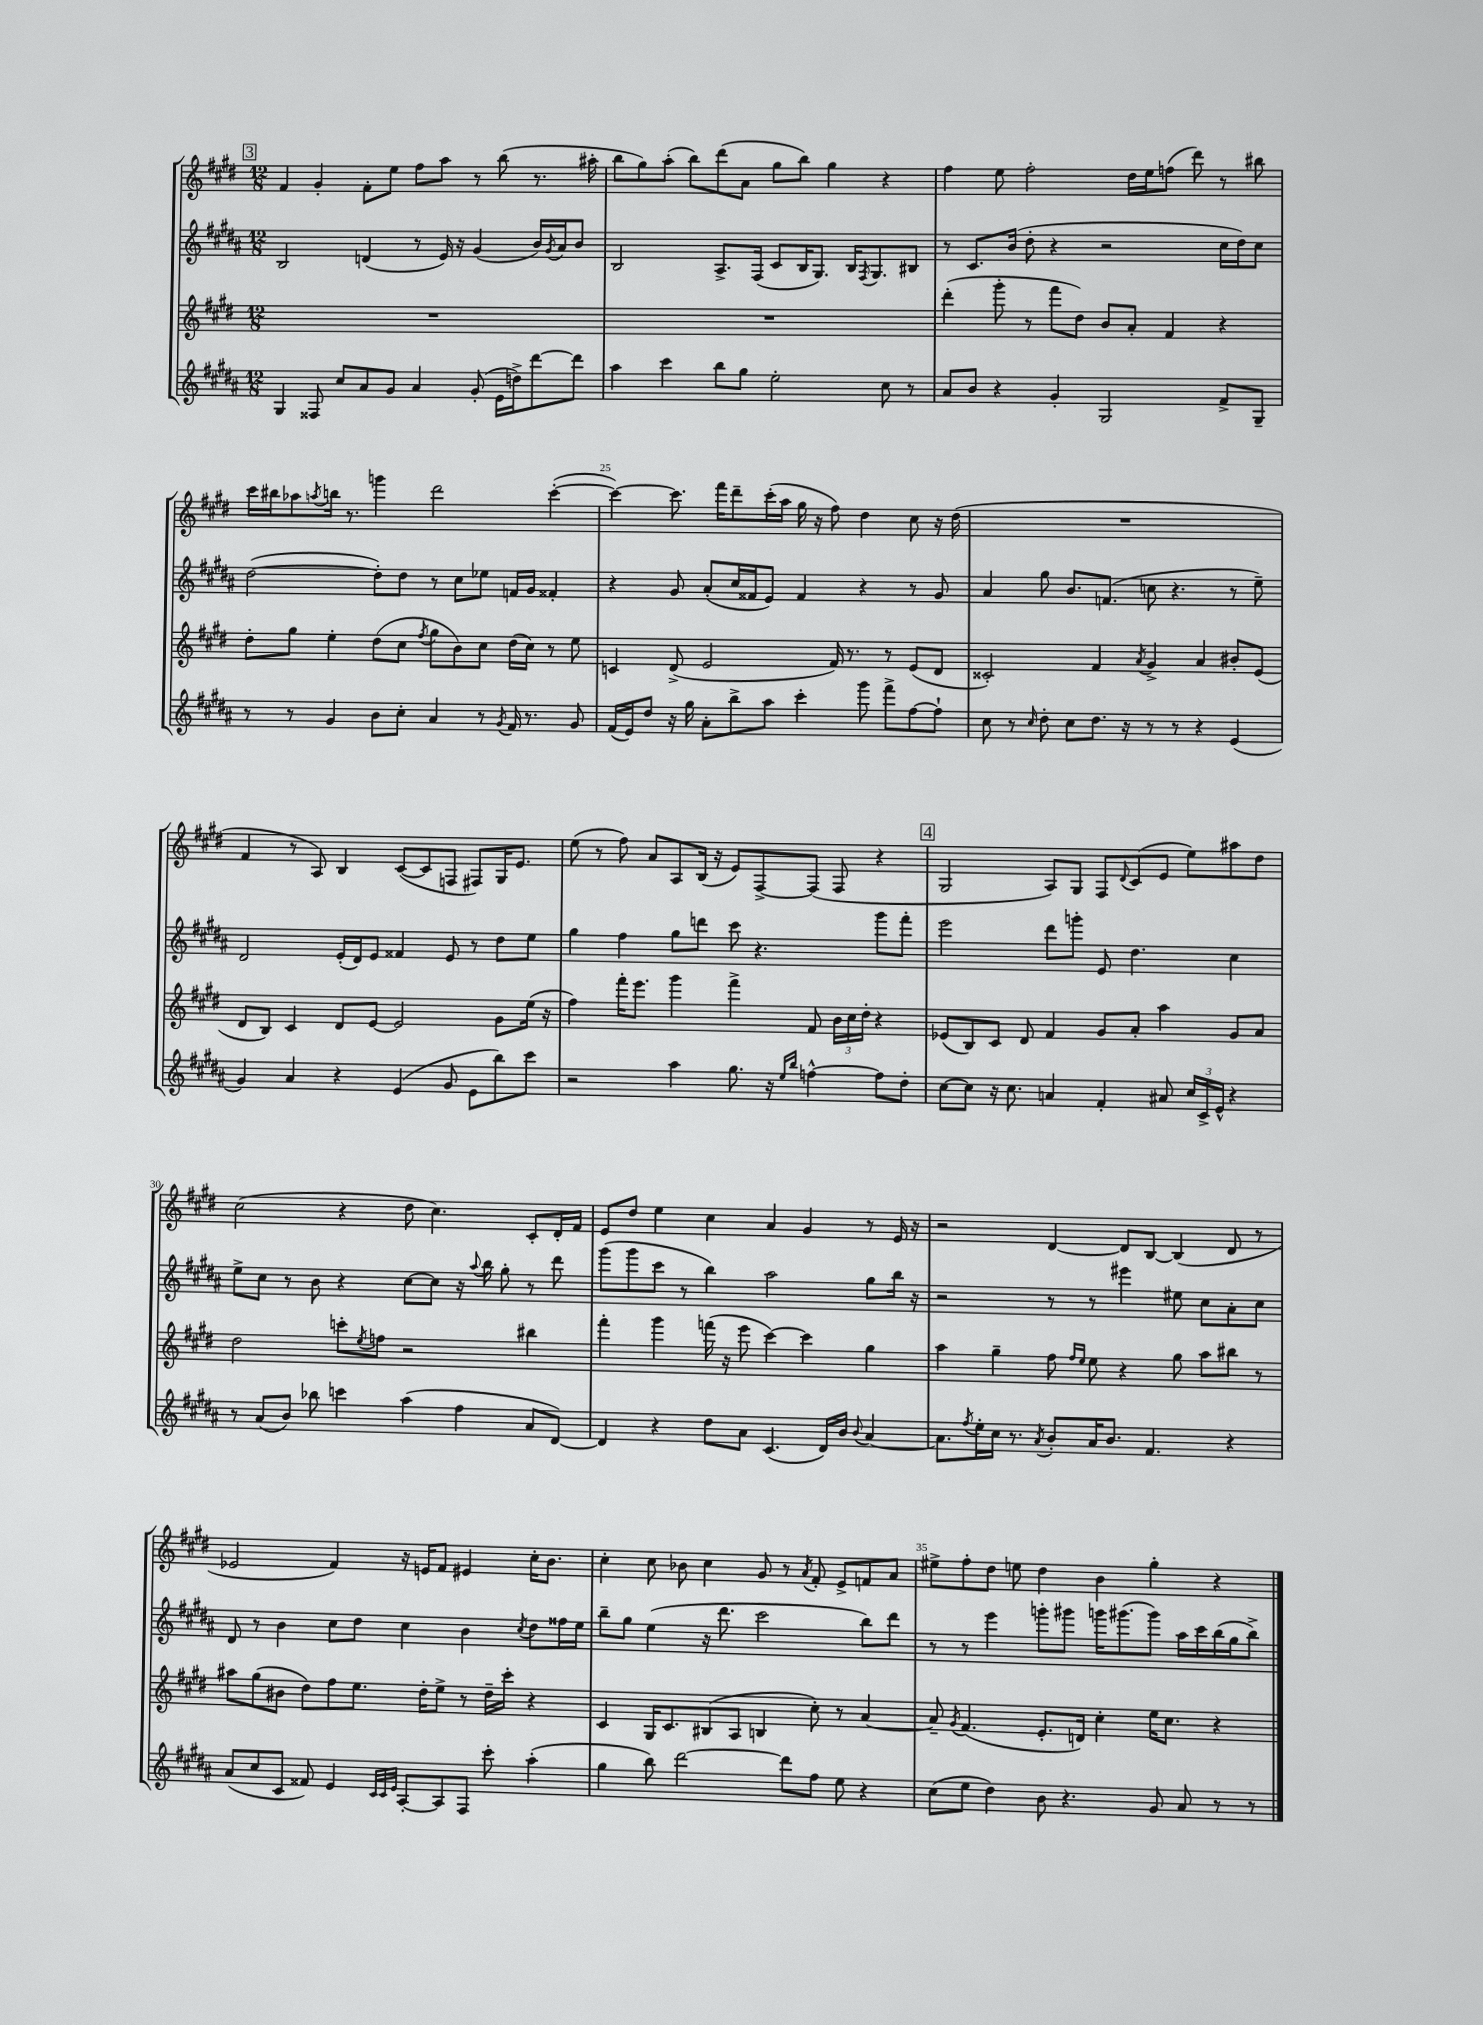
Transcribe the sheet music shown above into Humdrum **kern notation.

**kern	**kern	**kern	**kern
*staff4	*staff3	*staff2	*staff1
*clefG2	*clefG2	*clefG2	*clefG2
*k[f#c#g#d#a#]	*k[f#c#g#d#]	*k[f#c#g#d#a#]	*k[f#c#g#d#]
*M12/8	*M12/8	*M12/8	*M12/8
4G#	1.r	2B	4f#
8F##	.	.	4g#'
8cc#	.	.	.
8a#	.	(4d	8f#'
8g#	.	.	8ee
4a#	.	8r	8ff#
.	.	16e)	8aa
.	.	16r	.
(8g#'	.	(4g#	8r
16e	.	.	(8bb
16dd^)	.	.	.
[8ddd#	.	16b)	8.r
.	.	8qg#	.
.	.	16a#	.
8ddd#]	.	8b	.
.	.	.	16aa#'
=	=	=	=
4aa#	1.r	2B	8bb
.	.	.	8gg#)
4ccc#	.	.	(8aa'
.	.	.	8bb)
8bb	.	8.A#^	(8ddd#
8gg#	.	.	8a
.	.	(16F#	.
2ee'	.	8c#	8gg#
.	.	16B	8bb)
.	.	8.G#)	.
.	.	.	4gg#
.	.	16B	.
.	.	8qF#	.
.	.	8.G#	.
8cc#	.	.	4r
8r	.	8B#	.
=	=	=	=
8a#	(4ddd#'	8r	4ff#
8b	.	8.c#	.
4r	8ggg#'	.	8ee
.	.	(16b	.
.	8r	8dd#'	2ff#'
4g#'	8fff#	4r	.
.	8dd#)	.	.
2G#	8b	2r	.
.	8a'	.	16dd#
.	.	.	16ee
.	4f#	.	(8ff
.	.	.	8ddd#)
8f#^	4r	16cc#	8r
.	.	16dd#)	.
8G#~	.	8cc#	8bb#
=	=	=	=
8r	8dd#'	([2dd#	16ccc#
.	.	.	16bb#
8r	8gg#	.	8aa-
.	.	.	8qaa
4g#	4ee'	.	16bb
.	.	.	8.r
8b	(8dd#	8dd#'])	4ggg
8cc#'	8cc#	8dd#	.
.	8qff#	.	.
4a#	8gg#	8r	2ddd#
.	8b)	8cc#	.
8r	8cc#	8ee-	.
8qg#	.	.	.
16f#	(16dd#	16f	.
8.r	16cc#)	16g#	.
.	8r	4f##'	([4ccc#'
8g#	8ee	.	.
=	=	=	=
(16f#	4c	4r	4ccc#_)
16e)	.	.	.
8dd#	.	.	.
16r	(8d#^	8g#	8.ccc#]
16gg#	.	.	.
8a#'	2e	(8a#'	.
.	.	.	16fff#
8bb^	.	16cc#	8ddd#~
.	.	16f##	.
8aa#	.	8e)	(16ccc#'
.	.	.	16aa
4ccc#'	.	4f##	16gg#
.	.	.	16r
.	16f#)	.	8ff#)
.	8.r	.	.
8ggg#	.	4r	4dd#
8fff#^	8r	.	.
[8ff#	(8e	8r	8cc#
8ff#`]	8d#	8g#	16r
.	.	.	(16dd#
=	=	=	=
8cc#	2c##')	4a#	1.r
8r	.	.	.
16qqcc#	.	.	.
8dd#'	.	8gg#	.
8cc#	.	8.b	.
8.dd#	4f#	.	.
.	.	(8.f	.
16r	.	.	.
.	8qa	.	.
8r	4g#^	8cc	.
8r	.	4.r	.
4r	4a	.	.
(4e	8b#'	8r	.
.	(8e	8ee~)	.
=	=	=	=
4g#)	8d#	2d#	4f#
.	8B)	.	.
4a#	4c#	.	8r
.	.	.	8A)
4r	8d#	(16e'	4B
.	.	16d#)	.
.	[8e	8e	.
(4e	2e]	4f##	([8c#
.	.	.	8c#]
8g#	.	8e	8F
8e	.	8r	8F#)
8bb)	8g#	8dd#	16G#
.	.	.	8.e
8ccc#	(16ee	8ee	.
.	16r	.	.
=	=	=	=
2r	4ff#)	4gg#	(8ee
.	.	.	8r
.	16fff#'	4ff#	8ff#)
.	8.eee	.	.
.	.	.	8a
4aa#	4ggg#	8gg#	8A
.	.	8ddd	(16B
.	.	.	16r
8.gg#	4fff#^	8ccc#	8e)
.	.	4.r	[8F#^
16r	.	.	.
16qqee	.	.	.
16qqbb	.	.	.
[4ff^^	8f#	.	(8F#]
.	24b	.	8F#
.	24cc#	.	.
.	24dd#'	.	.
8ff]	4r	8ggg#	4r
8dd#'	.	8fff#'	.
=	=	=	=
[8cc#	(8e-	2eee	2G#
8cc#]	8B)	.	.
16r	8c#	.	.
8.cc#	.	.	.
.	8d#	.	.
4a	4f#	8ddd#	8A)
.	.	8ggg'	8G#
4f#'	8g#	8e	8F#
.	.	.	8qqd#
.	8a'	4.dd#	(8c#
8a#	4aa	.	8e
24cc#	.	.	8ee)
24c#^	.	.	.
24e^^	.	.	.
4r	8g#	4cc#	8aa#
.	8a	.	8dd#
=	=	=	=
8r	2dd#	8ee^	(2cc#
(8a#	.	8cc#	.
8b)	.	8r	.
8bb-	.	8b	.
4ccc	8ccc'	4r	4r
.	8qee	.	.
.	8ff	.	.
(4aa#	2r	[8cc#	8dd#
.	.	8cc#]	4.cc#)
4ff#	.	16r	.
.	.	8qqaa#	.
.	.	16bb	.
.	.	8gg#'	.
8a#	4bb#	8r	8c#'
[8d#)	.	8ddd#	16d#'
.	.	.	16f#
=	=	=	=
4d#]	4fff#'	(8ggg#	8e
.	.	8ggg#	8dd#
4r	4ggg#	8ccc#	4ee
.	.	8r	.
8dd#	(16fff	4bb)	4cc#
.	16r	.	.
8a#	8eee	.	.
(4.c#	[4ccc#)	2aa#	4a
.	4ccc#]	.	4g#
16d#)	.	.	.
16b	.	.	.
8qqb	.	.	.
[4a#	4gg#	8gg#	8r
.	.	16bb	16e
.	.	16r	16r
=	=	=	=
8.a#]	4aa	2r	2r
8qff#	.	.	.
16ee'	.	.	.
16cc#	4gg#~	.	.
8.r	.	.	.
8qa#	.	.	.
8b'	8ff#	8r	[4d#
.	16qqff#	.	.
.	16qqee	.	.
16a#	8ee	8r	.
8.b	.	.	.
.	4r	4eee#	8d#]
4.f#	.	.	[8B
.	8gg#	8ee#	(4B]
.	8aa	8cc#	.
4r	8bb#	8a#'	8d#
.	8r	8cc#	8r
=	=	=	=
(8a#	8aa#	8d#	2e-
8cc#	(8gg#	8r	.
8c#	8b#	4b	.
8f##)	8dd#)	.	.
4e	8ff#	8cc#	4f#)
.	8.ee	8dd#	.
32qqc#	.	.	.
32qqc#	.	.	.
32qqe	.	.	.
[8A#'	.	4cc#	16r
.	16dd#'	.	16e
8A#]	8ee^	.	8f#
8F#	8r	4b	4e#
8ccc#'	16dd#~	.	.
.	16ccc#'	.	.
.	.	8qcc#	.
(4aa#'	4r	8dd#	16cc#'
.	.	.	8.b
.	.	16ff##	.
.	.	16ee	.
=	=	=	=
4gg#	4c#	8bb~	4cc#'
.	.	8gg#	.
8bb)	16G#	(4ee	8cc#
.	8.c#	.	.
[2ddd#	.	.	8b-
.	(8B#	16r	4cc#
.	.	8.ddd#	.
.	8A	.	.
.	4B	2ccc#	8g#
8ddd#]	.	.	8r
.	.	.	8qa
8ff#	8cc#')	.	8f#'
8ee	8r	.	8e^
4r	[4a	8bb)	8f
.	.	8ddd#	8a
=	=	=	=
(8cc#	8a~]	8r	8ee#^
.	8qg#	.	.
8ee	(4.f#	8r	8ff#'
4dd#)	.	4eee	8dd#
.	.	.	8ee
8b	8.e'	8ggg'	4dd#
4.r	.	8ggg#	.
.	16d)	.	.
.	4cc#'	16ggg	4b
.	.	(8.ggg#	.
8g#	16ee	8ggg#)	4gg#'
.	8.cc#	.	.
8a#	.	16aa#	.
.	.	16ccc#	.
8r	4r	(16bb	4r
.	.	16gg#	.
8r	.	8bb^)	.
==	==	==	==
*-	*-	*-	*-
